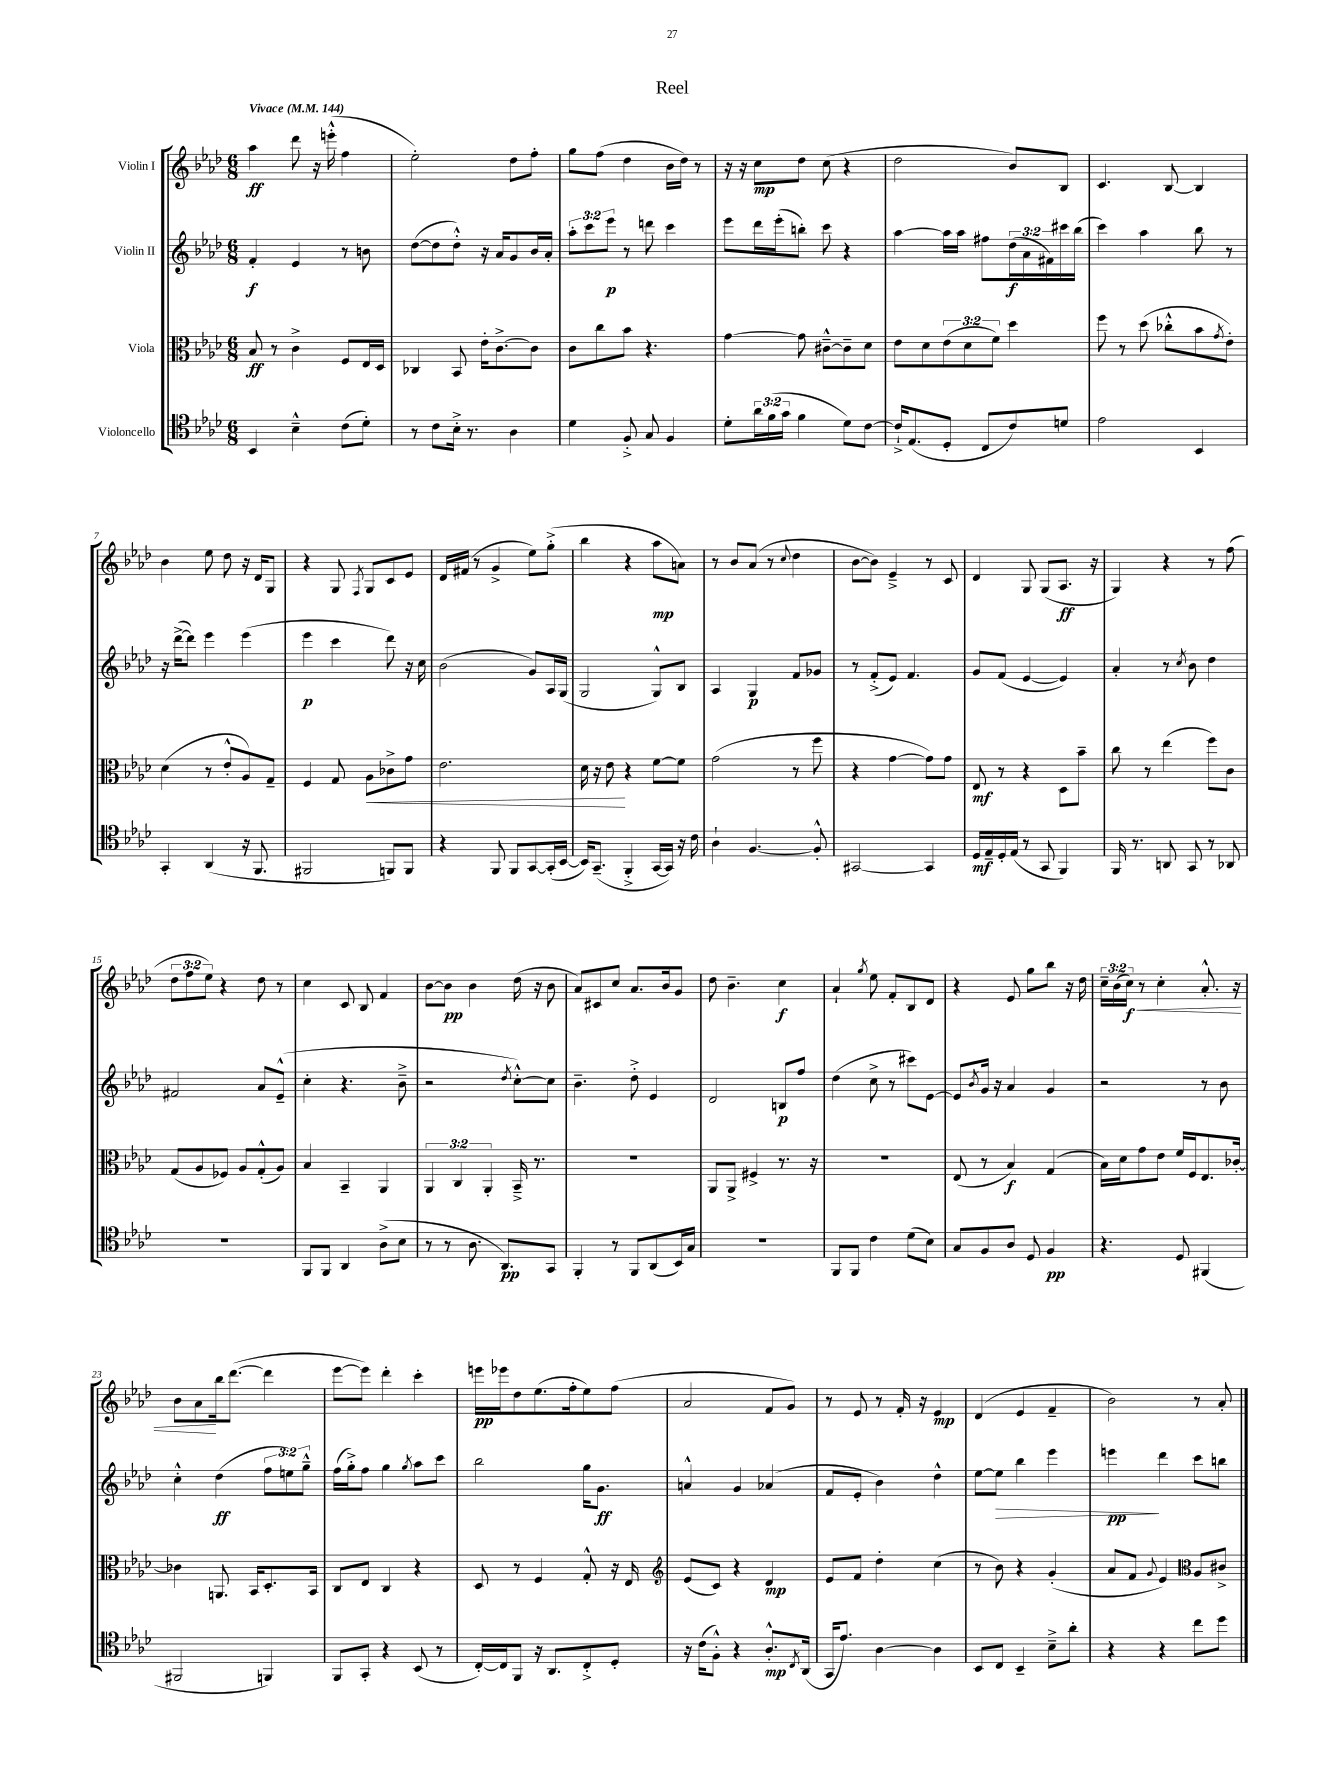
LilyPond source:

\header { title = "Reel" }
<<
\new StaffGroup <<
\new Staff = "s0" \with { instrumentName = "Violin I" } {
    \clef treble \key aes \major \numericTimeSignature \time 6/8 \override Staff.TupletNumber.text = #tuplet-number::calc-fraction-text \tempo "Vivace" 4 = 144
    aes''4\ff des'''8 r16 e'''16-.-^( f''4 |
    ees''2-.) des''8 f''8-. |
    g''8 f''8( des''4 bes'16 des''16) r8 |
    r16 r16 c''8\mp des''8 c''8( r4 |
    des''2 bes'8) bes8 |
    c'4. bes8~ bes4 |
    bes'4 ees''8 des''8 r16 des'16 g8 |
    r4 g8 \acciaccatura { f8 } g8 c'8 ees'8 |
    des'16 fis'16( r8 g'4-> ees''8) g''8-.->( |
    bes''4 r4 aes''8\mp a'8) |
    r8 bes'8 aes'8( r8 \appoggiatura { c''8 } des''4 |
    bes'8~ bes'8) ees'4---> r8 c'8 |
    des'4 g8 g8( aes8.\ff r16 |
    g4) r4 r8 f''8( |
    \tuplet 3/2 { des''8 f''8 ees''8) } r4 des''8 r8 |
    c''4 c'8 bes8 f'4 |
    bes'8~ bes'8\pp bes'4 des''16( r16 bes'8 |
    aes'8) cis'8 c''8 aes'8. bes'16 g'8 |
    des''8 bes'4.-- c''4\f |
    aes'4-! \acciaccatura { g''8 } ees''8 f'8-. bes8 des'8 |
    r4 ees'8 g''8 bes''8 r16 des''16 |
    \tuplet 3/2 { c''16-- bes'16( c''16\f\<) } r8 c''4-. aes'8.-.-^ r16 |
    bes'8 aes'8\! bes''16 des'''8.~( des'''4 |
    ees'''8~ ees'''8) des'''4-. c'''4-. |
    e'''16\pp ees'''16 des''8 ees''8.( f''16-. ees''8) f''8( |
    aes'2 f'8 g'8) |
    r8 ees'8 r8 f'16-. r16 ees'4\mp |
    des'4( ees'4 f'4-- |
    bes'2) r8 aes'8-. \bar "|." |
}
\new Staff = "s1" \with { instrumentName = "Violin II" } {
    \clef treble \key aes \major \numericTimeSignature \time 6/8 \override Staff.TupletNumber.text = #tuplet-number::calc-fraction-text
    f'4-.\f ees'4 r8 b'8 |
    des''8~( des''8 des''8-.-^) r16 aes'16 g'8 bes'16 aes'16-. |
    \tuplet 3/2 { aes''8-. c'''8 ees'''8\p } r8 d'''8 c'''4 |
    ees'''8 des'''16 ees'''16-.( b''8-.) c'''8 r4 |
    aes''4~ aes''16 aes''16 fis''8 \tuplet 3/2 { des''16\f( aes'16 fis'16) } cis'''16 bes''16( |
    c'''4) aes''4 bes''8 r8 |
    r16 des'''16~->( des'''8) ees'''4 ees'''4( |
    ees'''4\p c'''4 des'''8) r16 c''16 |
    bes'2( g'8) aes16 g16( |
    g2 g8-^) bes8 |
    aes4 g4\p f'8 ges'8 |
    r8 f'8-.->( ees'8) f'4. |
    g'8 f'8( ees'4~ ees'4) |
    aes'4-. r8 \acciaccatura { c''8 } bes'8 des''4 |
    fis'2 aes'8 ees'8---^( |
    c''4-. r4. bes'8---> |
    r2 \acciaccatura { des''8 } c''8~-.-^) c''8 |
    bes'4.-- des''8-.-> ees'4 |
    des'2 b8\p f''8 |
    des''4( c''8-> r8 cis'''8) ees'8~ |
    ees'8 \acciaccatura { bes'8 } g'16 r16 aes'4 g'4 |
    r2 r8 bes'8 |
    c''4-.-^ des''4\ff( \tuplet 3/2 { f''8 e''8) g''8---^ } |
    f''16( g''16-.->) f''8 g''4 \acciaccatura { g''8 } aes''8 c'''8 |
    bes''2 g''16 g'8.\ff |
    a'4-^ g'4 aes'4( |
    f'8 ees'8-. bes'4) des''4-^ |
    ees''8~ ees''8\> bes''4 ees'''4 |
    e'''4\pp\! des'''4 c'''8 b''8 \bar "|." |
}
\new Staff = "s2" \with { instrumentName = "Viola" } {
    \clef alto \key aes \major \numericTimeSignature \time 6/8 \override Staff.TupletNumber.text = #tuplet-number::calc-fraction-text
    bes8\ff r8 c'4-> f8 ees16 des16 |
    ces4 bes,8 ees'16-. c'8.~-> c'8 |
    c'8 c''8 bes'8 r4. |
    g'4~ g'8 cis'8~---^ cis'8-- des'8 |
    ees'8 des'8 \tuplet 3/2 { ees'8( des'8 f'8) } des''4 |
    f''8 r8 des''8( ces''8-.-^ bes'8 \acciaccatura { g'8 } ees'8-.) |
    des'4( r8 ees'8-.-^ aes8) g8-- |
    f4 g8 aes8\< ces'8-> g'8 |
    ees'2. |
    des'16 r16 ees'8\! r4 f'8~ f'8 |
    g'2( r8 f''8 |
    r4 g'4~ g'8) g'8 |
    ees8\mf r8 r4 des8 bes'8-- |
    c''8 r8 ees''4( f''8) c'8 |
    g8( aes8 fes8) aes8 g8-.-^( aes8) |
    bes4 bes,4-- aes,4 |
    \tuplet 3/2 { aes,4 c4 aes,4-. } bes,16---> r8. |
    R2. |
    aes,8 aes,8-> fis4-> r8. r16 |
    R2. |
    ees8( r8 bes4\f) g4( |
    bes16) des'16 g'8 ees'8 f'16 f16 ees8. ces'16~-. |
    ces'4 a,8. bes,16 des8.-. bes,16 |
    c8 ees8 c4 r4 |
    des8 r8 f4 g8-.-^ r16 ees16 |
    \clef treble ees'8( c'8) r4 des'4\mp |
    ees'8 f'8 des''4-. c''4( |
    r8 bes'8) r4 g'4-.( |
    aes'8 f'8 \appoggiatura { g'8 } ees'4) \clef alto aes8 cis'8-> \bar "|." |
}
\new Staff = "s3" \with { instrumentName = "Violoncello" } {
    \clef tenor \key aes \major \numericTimeSignature \time 6/8 \override Staff.TupletNumber.text = #tuplet-number::calc-fraction-text
    bes,4 bes4---^ c'8( des'8-.) |
    r8 c'8 bes16-.-> r8. aes4 |
    des'4 f8-.-> g8 f4 |
    des'8-. \tuplet 3/2 { aes'16 f'16( g'16 } f'4 des'8) c'8~ |
    c'16-!-> ees8.( des8-. c8 c'8) d'8 |
    ees'2 bes,4 |
    g,4-. aes,4( r16 f,8. |
    fis,2 f,8) f,8 |
    r4 f,8 f,8 g,8~ g,16-.( bes,16~ |
    bes,16) g,8.--( f,4-.-> g,16~ g,16) r16 c'16 |
    aes4-! f4.~ f8-.-^ |
    gis,2~ gis,4 |
    des16\mf ees16-- des16-. ees16( r8 g,8 f,4) |
    f,16 r8. a,8 g,8 r8 aes,8 |
    r2. |
    f,8 f,8 aes,4 aes8->( bes8 |
    r8 r8 aes8. aes,8.\pp) g,8 |
    f,4-. r8 f,8 aes,8( bes,16) g16 |
    R2. |
    f,8 f,8 c'4 des'8( bes8) |
    g8 f8 aes8 des8 f4\pp |
    r4. des8 fis,4( |
    fis,2 f,4) |
    f,8 g,8-. r4 bes,8( r8 |
    c16~-.) c16 f,8 r16 aes,8. c8-.-> des8-. |
    r16 c'16( f8-.-^) r4 aes8.-.-^\mp \acciaccatura { c8 } aes,16( |
    g,16 ees'8.) aes4~ aes4 |
    bes,8 c8 bes,4-- bes8---> aes'8-. |
    r4 r4 c''8 des''8 \bar "|." |
}
>>
>>
